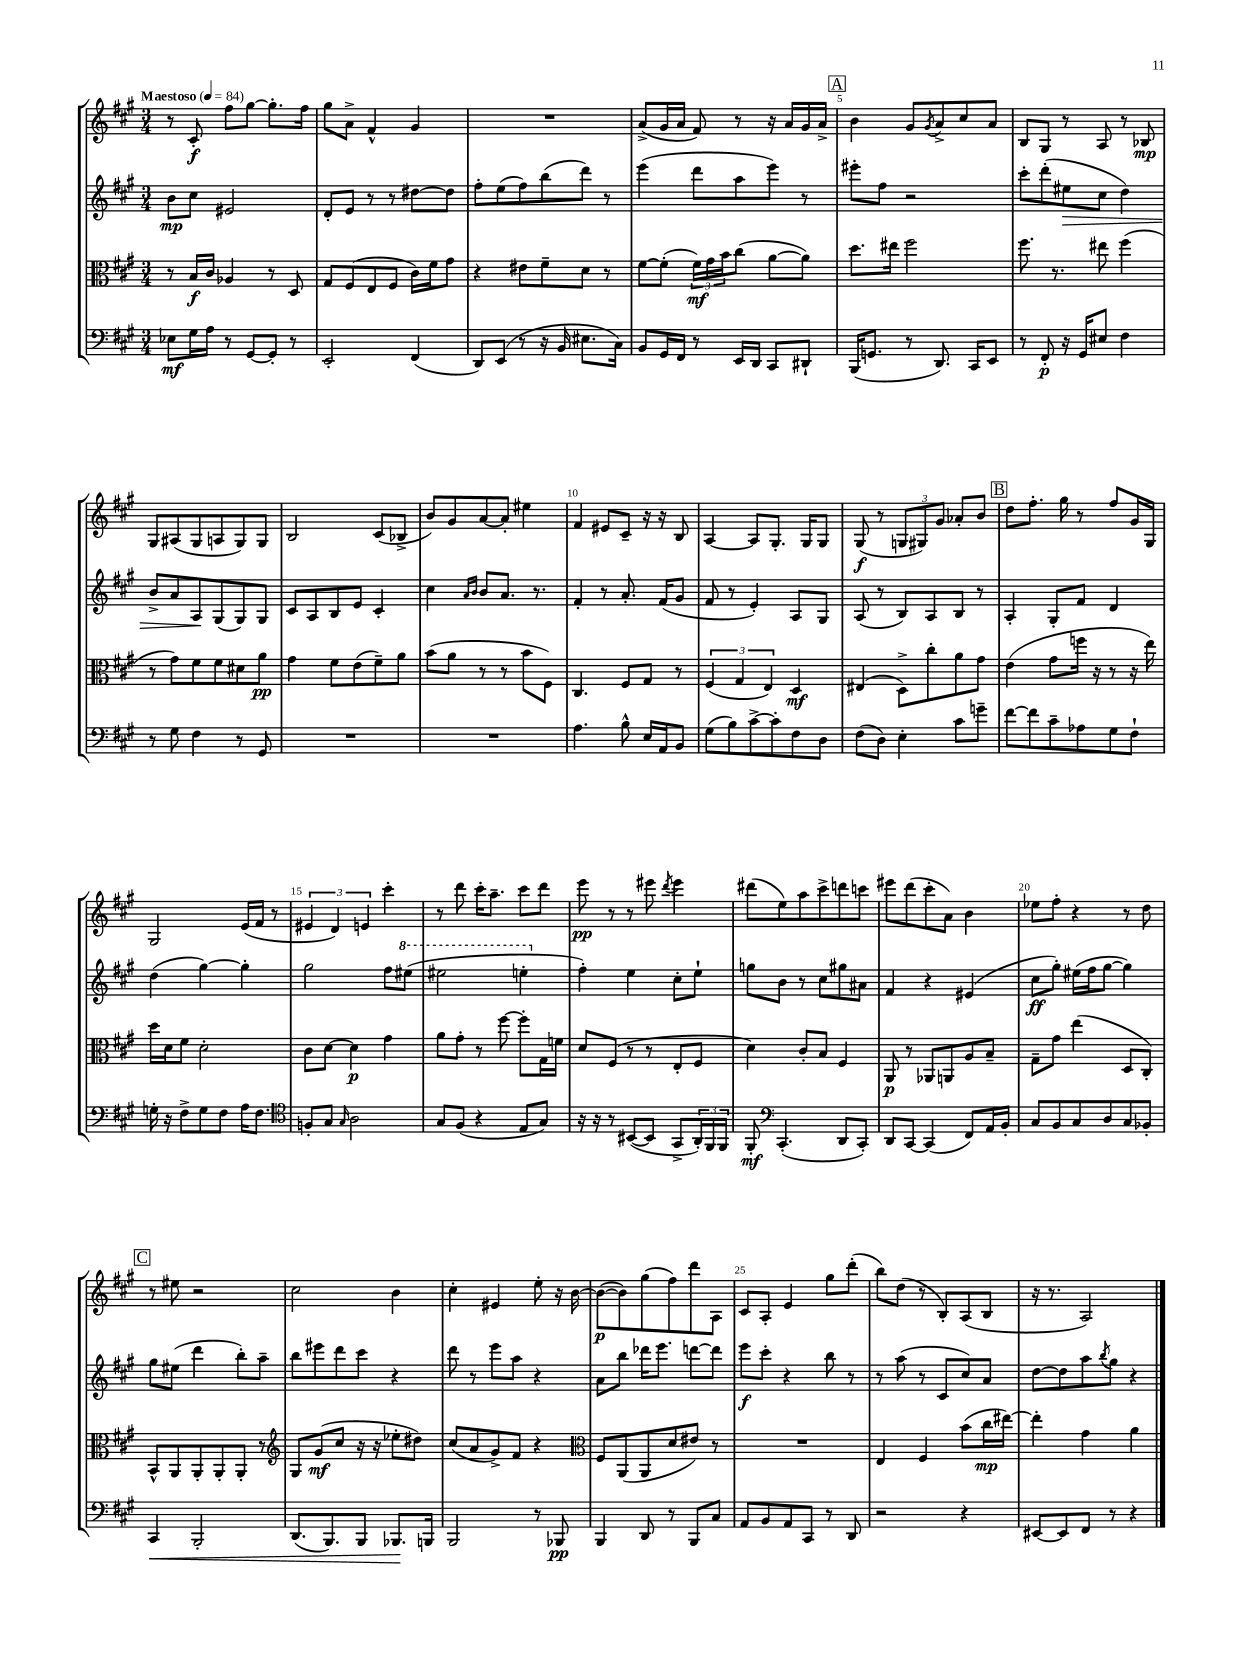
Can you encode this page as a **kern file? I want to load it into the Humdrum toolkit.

**kern	**kern	**kern	**kern
*staff4	*staff3	*staff2	*staff1
*clefF4	*clefC3	*clefG2	*clefG2
*k[f#c#g#]	*k[f#c#g#]	*k[f#c#g#]	*k[f#c#g#]
*M3/4	*M3/4	*M3/4	*M3/4
*MM84	*MM84	*MM84	*MM84
8E-	8r	8b	8r
16G#	16B	8cc#	8c#'
16A	16c#	.	.
8r	4A-	2e#	8ff#
[8GG#	.	.	[8gg#
8GG#']	8r	.	8.gg#']
8r	8D	.	.
.	.	.	16ff#
=	=	=	=
2EE'	8G#	8d'	8gg#
.	(8F#	8e	8a^
.	8E	8r	4f#^^
.	8F#	8r	.
(4FF#	16c#)	[8dd#	4g#
.	16f#	.	.
.	8g#	8dd#]	.
=	=	=	=
8DD)	4r	8ff#'	2.r
(8EE	.	(8ee	.
8r	8e#	8ff#)	.
16r	8f#~	(8bb	.
16BB	.	.	.
8.E#	8d	8ddd)	.
.	8r	8r	.
16C#)	.	.	.
=	=	=	=
8BB	[8f#	(4eee	(8a^
16GG#	(8f#']	.	16g#
16FF#	.	.	16a
8r	24f#)	8ddd	8f#)
.	24g#	.	.
.	24b	.	.
16EE	(8cc#	8aa	8r
16DD	.	.	.
8CC#	[8a	8eee)	16r
.	.	.	16a
8DD#`	8a])	8r	16g#
.	.	.	16a^
=	=	=	=
(16BBB	8.dd	8eee#'	4b
8.GG	.	.	.
.	.	8ff#	.
.	16ee#	.	.
8r	2ff#	2r	8g#
.	.	.	8qg#
8.DD)	.	.	8a^
.	.	.	8cc#
16CC#	.	.	.
8EE	.	.	8a
=	=	=	=
8r	8.ff#	8ccc#'	8B
8FF#'	.	(8ddd'	8G#
.	8.r	.	.
16r	.	8ee#	8r
16GG#	.	.	.
8E#	8ee#	8cc#	8A
4F#	(4ff#	4dd)	8r
.	.	.	8B-
=	=	=	=
8r	8r	8b^	8G#
8G#	8g#)	8a	(8A#
4F#	8f#	8A	8G#
.	8f#	(8G#	8A
8r	8d#	8G#)	8G#)
8GG#	8a	8G#	8G#
=	=	=	=
2.r	4g#	8c#	2B
.	.	8A	.
.	8f#	8B	.
.	(8e	8e	.
.	8f#~)	4c#'	(8c#
.	8a	.	8B-^
=	=	=	=
2.r	(8b	4cc#	8b)
.	8a	.	8g#
.	.	16qqa	.
.	.	16qqb	.
.	8r	8b	[8a
.	8r	8.a	8a']
.	8b	.	4ee#
.	.	8.r	.
.	8F#)	.	.
=	=	=	=
4.A	4.C#	4f#'	4f#
.	.	8r	8e#
8B^^	8F#	8.a'	8c#~
16E	8G#	.	16r
16AA	.	(16f#	16r
8BB	8r	8g#	8B
=	=	=	=
(8G#	(6F#	8f#	[4A
8B)	.	8r	.
.	6G#	.	.
[8c#^	.	4e')	8A]
.	6E)	.	.
8c#']	.	.	8.G#'
8F#	4D	8A	.
.	.	.	16G#
8D	.	8G#	8G#
=	=	=	=
(8F#	(4E#	(8A	(8G#
8D)	.	8r	8r
4E'	8D^)	8B)	12G
.	.	.	12G#)
.	8cc#'	8A	.
.	.	.	12g#
8c#	8a	8B	8a-'
8g~	8g#	8r	8b
=	=	=	=
[8f#	(4e	4A'	8dd
8f#]	.	.	8.ff#'
8c#~	8g#	8G#'	.
.	.	.	16gg#
8A-	16ff	8f#	8r
.	16r	.	.
8G#	8r	4d	8ff#
8F#`	16r	.	16g#
.	16ee)	.	16G#
=	=	=	=
16G'	16dd	(4dd	2G#
16r	16d	.	.
8F#^	8f#	.	.
8G	2d'	[4gg#)	.
8F#	.	.	.
16A	.	4gg#']	(16e
8.F#	.	.	16f#
.	.	.	8r
=	=	=	=
*clefC4	*	*	*
8F'	8c#	2gg#	6e#
8G#	[8d	.	.
.	.	.	6d)
16qqG#	.	.	.
2A	4d]	.	.
.	.	.	6e
.	4g#	8ff#	4ccc#'
.	.	(8eee#	.
=	=	=	=
8G#	8a	2eee#	8r
(8F#	8g#'	.	8ddd
4r	8r	.	16ccc#'
.	.	.	8.aa~
.	[8ff#	.	.
8E	8ff#']	4eee'	8ccc#
8G#)	16G#	.	8ddd
.	16f	.	.
=	=	=	=
16r	8d	4ff#')	8eee
16r	.	.	.
8r	(8F#	.	8r
([8BB#	8r	4ee	8r
8BB#]	8r	.	8eee#
.	.	.	8qddd
8GG#^	8E'	8cc#'	4eee#
24AA')	8F#	8ee`	.
24FF#	.	.	.
24FF#	.	.	.
=	=	=	=
8FF#'	4d)	8gg	(8ddd#
*clefF4	*	*	*
(4.CC#'	.	8b	8ee)
.	8c#'	8r	8aa
.	8B	8cc#	8ccc#^
8DD	4F#	8gg#	8ddd
8CC#')	.	8a#	8ccc
=	=	=	=
8DD	8AA	4f#	8eee#
[8CC#	8r	.	(8ddd
(4CC#]	8AA-	4r	8ccc#'
.	8AA	.	8a)
8FF#)	8A	(4e#	4b
16AA	8B~	.	.
16BB'	.	.	.
=	=	=	=
8C#	8G#~	8cc#	8ee-
8BB	8g#	8gg#')	8ff#'
8C#	(4ee	(16ee#	4r
.	.	16ff#	.
8D	.	[8gg#	.
8C#	8D	4gg#])	8r
8BB-'	8C#')	.	8dd
=	=	=	=
4CC#	8BB^^	8gg#	8r
.	8AA	(8ee#	8ee#
2BBB'	8AA'	4ddd	2r
.	8AA'	.	.
.	8AA'	8bb')	.
.	8r	8aa~	.
=	=	=	=
*	*clefG2	*	*
(8.DD	8G#	8bb	2cc#
.	(8g#	8eee#	.
8.BBB)	.	.	.
.	8cc#	8ddd	.
8BBB	16r	8ccc#	.
.	16r	.	.
8.BBB-	8ee-'	4r	4b
.	8dd#)	.	.
16BBB	.	.	.
=	=	=	=
2BBB	(8cc#	8ddd	4cc#'
.	8a	8r	.
.	8g#^)	8eee	4e#
.	8f#	8aa	.
8r	4r	4r	8ee'
8BBB-	.	.	16r
.	.	.	[16b
=	=	=	=
*	*clefC3	*	*
4BBB	8F#	8a	(8b_
.	(8AA	8bb	8b])
8DD	8AA	16ddd-	(8gg#
.	.	8.eee	.
8r	8d	.	8ff#)
8BBB	8e#)	[8ddd	8ddd
8C#	8r	8ddd]	8A
=	=	=	=
8AA	2.r	8eee	8c#
8BB	.	8ccc#'	8A'
8AA	.	4r	4e
8CC#	.	.	.
8r	.	8bb	8gg#
8DD	.	8r	(8ddd'
=	=	=	=
2r	4E	8r	8bb)
.	.	(8aa	(8dd
.	4F#	8r	8r
.	.	8c#	8B')
4r	(8b	8cc#)	(8A
.	16cc#	8a	8B
.	[16ee#)	.	.
=	=	=	=
[8EE#	4ee#']	[8dd	16r
.	.	.	8.r
8EE#]	.	8dd]	.
8FF#	4g#	8aa	2A)
.	.	8qbb	.
8r	.	8gg#	.
4r	4a	4r	.
==	==	==	==
*-	*-	*-	*-
